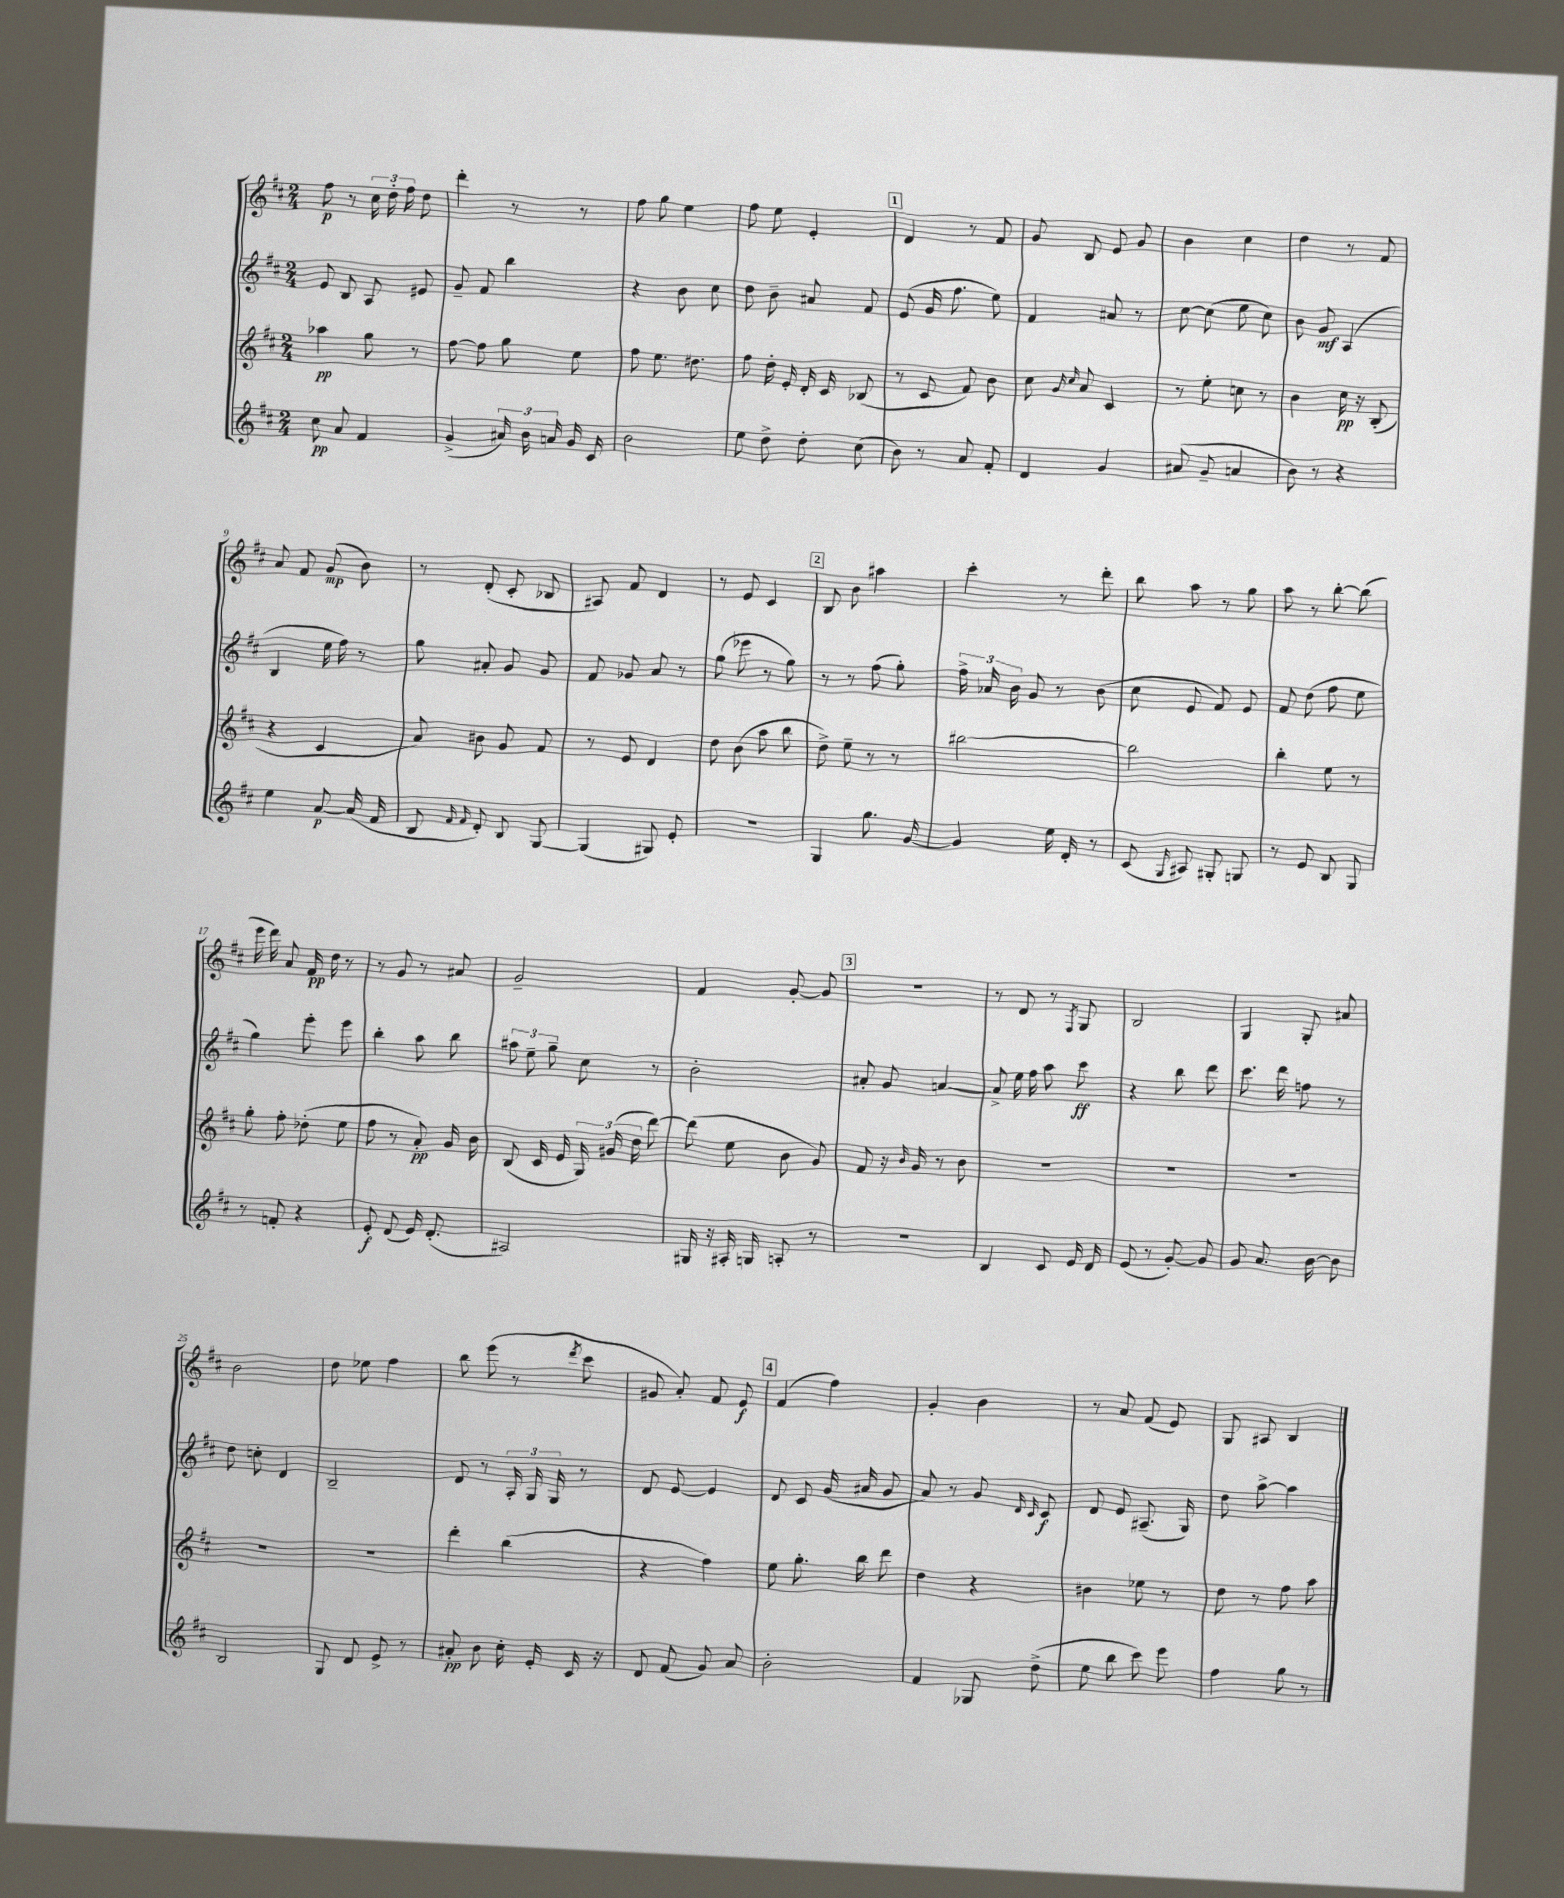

**kern	**kern	**kern	**kern
*staff4	*staff3	*staff2	*staff1
*clefG2	*clefG2	*clefG2	*clefG2
*k[f#c#]	*k[f#c#]	*k[f#c#]	*k[f#c#]
*M2/4	*M2/4	*M2/4	*M2/4
8cc#\	4aa-\	8e/	8ff#\
8a/	.	8B/	8r
4f#/	8gg\	8A/	24cc#\
.	.	.	24dd'\
.	.	.	24ff#\
.	8r	8e#/	8dd\
=	=	=	=
(4g^/	[8ff#\	8g~/	4ddd'\
.	8ff#\]	8f#/	.
24a#/)	8gg\	4bb\	8r
24b\	.	.	.
24a/	.	.	.
16g/	8ee\	.	8r
16c#/	.	.	.
=	=	=	=
2b\	8ff#\	4r	8ff#\
.	8.ee\	.	8gg\
.	.	8b\	4ee\
.	8.dd#\	.	.
.	.	8cc#\	.
=	=	=	=
8ee\	8ff#\	8dd\	8ff#\
8dd^\	16dd'\	8b~\	8ee\
.	16e'/	.	.
8dd'\	16d'/	8a#/	4e'/
.	16c#/	.	.
(8cc#\	(8B-/	8f#/	.
=	=	=	=
8b\)	8r	(8e/	4d/
8r	8c#/	16g/	.
.	.	8.ff#\	.
8a/	8f#/)	.	8r
8f#'/	8b\	8ee\)	8f#/
=	=	=	=
4d/	8cc#\	4f#/	8g/
.	16qqg/	.	.
.	16qqcc#/	.	.
.	8a/	.	8B/
4g/	4c#/	8a#/	8e/
.	.	8r	8g/
=	=	=	=
(8a#/	8r	[8cc#\	4b\
8g~/	8ee'\	(8cc#\]	.
4a/	8cc\	8ee\	4cc#\
.	8r	8cc#\)	.
=	=	=	=
8b\)	4b\	8b\	4dd\
8r	.	8g/	.
4r	16cc#\	(4A/	8r
.	16r	.	.
.	(8B'/	.	8f#/
=	=	=	=
4ee\	4r	4B/	8a/
.	.	.	8f#/
[8a/	4c#/	16ee\	(8g/
.	.	16ff#\)	.
(16a/]	.	8r	8b\)
16f#/	.	.	.
=	=	=	=
8B/	8a/)	8gg\	8r
16qqf#/	.	.	.
16qqf#/	.	.	.
8d'/)	8b#\	8a#'/	(8d'/
8B/	8g/	8g/	8c#'/
[8G/	8f#/	8g/	8B-/
=	=	=	=
(4G/]	8r	8f#/	8A#/)
.	8e/	8g-/	8f#/
8G#/)	4d/	8a/	4d/
8e'/	.	8r	.
=	=	=	=
2r	8dd\	(8gg\	8r
.	(8b\	8eee-\	8e/
.	8aa\	8r	4c#/
.	8bb\	8gg\)	.
=	=	=	=
4G/	8dd^\)	8r	8B/
.	8ee~\	8r	8b\
8.gg\	8r	(8ff#\	4aa#\
.	8r	8gg'\)	.
[16g/	.	.	.
=	=	=	=
4g/]	[2bb#\	24ff#^\	4ccc#'\
.	.	24a-/	.
.	.	24b\	.
.	.	8g/	.
16ee\	.	8r	8r
16d'/	.	.	.
8r	.	(8b\	8ddd'\
=	=	=	=
(8c#/	2bb#\]	8cc#\	8bb\
16qqG/	.	.	.
8A#/)	.	8e/	8aa\
8G#'/	.	8f#/)	8r
8G/	.	8e/	8gg\
=	=	=	=
8r	4bb'\	8f#/	8aa\
8e/	.	(8dd\	8r
8B/	8ee\	8ff#\	[8bb'\
8G/	8r	8ee\	(8bb\]
=	=	=	=
8r	8gg'\	4gg\)	16eee\
.	.	.	16ddd\)
8f'/	8ff#'\	.	8a/
4r	(8dd-'\	8eee'\	16f#/
.	.	.	16dd\
.	8ee\	8eee\	8r
=	=	=	=
8e'/	8ff#\	4bb'\	8r
(8d/	8r	.	8g/
16e/)	8a'/)	8aa\	8r
(8.d'/	.	.	.
.	16g/	8bb\	8a#/
.	16b\	.	.
=	=	=	=
2A#/)	(8B/	12aa#\	2g~/
.	.	12ee~\	.
.	16c#/	.	.
.	.	12gg~\	.
.	16e/	.	.
.	24G/)	8cc#\	.
.	(24g#/	.	.
.	24dd\	.	.
.	[8ddd\)	8r	.
=	=	=	=
16G#/	(8ddd\]	2b'\	4f#/
16r	.	.	.
16A#'/	8ee\	.	.
16G/	.	.	.
8A'/	8b\	.	[8g'/
8r	8g/)	.	8g/]
=	=	=	=
2r	8f#/	8a#'/	2r
.	16r	8g/	.
.	16qqb/	.	.
.	16g/	.	.
.	8r	[4a/	.
.	8b\	.	.
=	=	=	=
4B/	2r	8a^/]	8r
.	.	16ee\	8d/
.	.	16ff#\	.
8c#/	.	8aa\	8r
.	.	.	8qF#/
16e/	.	8ccc#\	8G/
16d/	.	.	.
=	=	=	=
(8e/	2r	4r	2B/
8r	.	.	.
[8g'/)	.	8bb\	.
8g/]	.	8ddd\	.
=	=	=	=
8g/	2r	8.ccc#\	4G/
8.a/	.	.	.
.	.	16ddd\	.
.	.	8ff\	8G'/
[16b\	.	.	.
8b\]	.	8r	8a#/
=	=	=	=
2B/	2r	8dd\	2b\
.	.	8cc'\	.
.	.	4d/	.
=	=	=	=
8G/	2r	2B~/	8dd\
8d/	.	.	8ee-\
8e^/	.	.	4ff#\
8r	.	.	.
=	=	=	=
8a#'/	4ddd'\	8d/	8bb\
8b\	.	8r	(8eee\
16cc#'\	(4bb\	24A'/	8r
.	.	24G/	.
16e'/	.	.	.
.	.	24G/	.
.	.	.	8qddd/
16c#/	.	8r	8ccc#\
16r	.	.	.
=	=	=	=
8d/	4r	8d/	8g#/
(8f#/	.	[8e/	8a'/)
8g/)	4ff#\)	4e/]	8f#/
8a/	.	.	8e/
=	=	=	=
2b'\	8ee\	8d/	(4f#/
.	8.gg'\	8c#/	.
.	.	(16g/	4ff#\)
.	16bb\	16a#/	.
.	8ddd\	8g/	.
=	=	=	=
4f#/	4dd\	8a/)	4g'/
.	.	8r	.
8G-/	4r	8g/	4b\
.	.	16qqd/	.
.	.	16qqc#/	.
(8dd^\	.	8c#/	.
=	=	=	=
8ee\	4b#\	8d/	8r
8bb\	.	8e/	8a/
8ccc#\)	8ee-\	(8.A#~/	(8f#/
8eee\	8r	.	8e/)
.	.	16G/)	.
=	=	=	=
4ff#\	8dd\	8dd\	8G/
.	8r	[8aa^\	8A#/
8gg\	8ff#\	4aa\]	4B/
8r	8aa\	.	.
==	==	==	==
*-	*-	*-	*-
